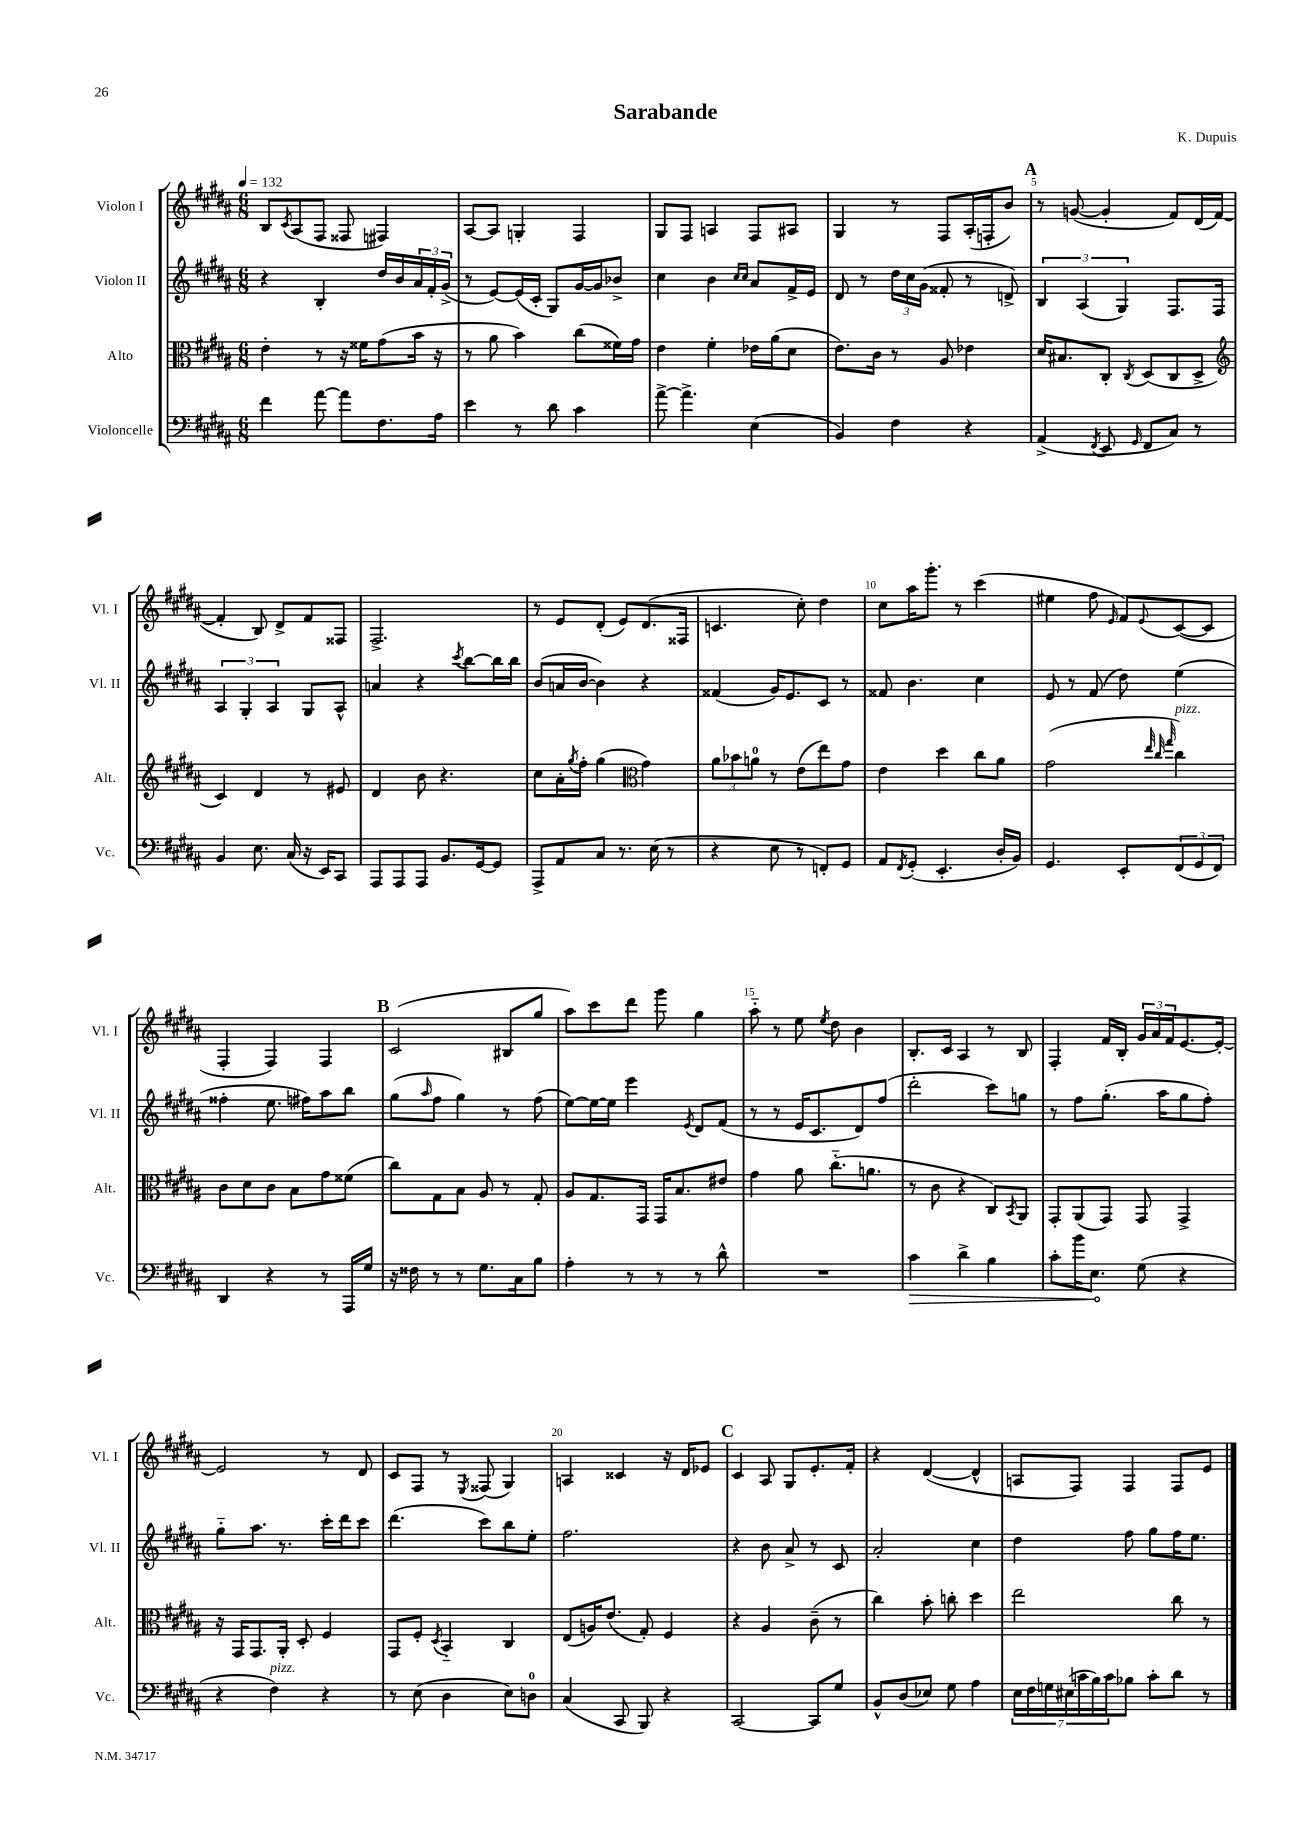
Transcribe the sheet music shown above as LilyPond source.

\header { title = "Sarabande" composer = "K. Dupuis" }
<<
\new StaffGroup <<
\new Staff = "s0" \with { instrumentName = "Violon I" shortInstrumentName = "Vl. I" } {
    \clef treble \key b \major \numericTimeSignature \time 6/8 \tempo 4 = 132
    b8 \acciaccatura { cis'8 } ais8( fis8 fisis8 fis4) |
    ais8~ ais8 g4-. fis4 |
    gis8 fis8 a4 fis8 ais8 |
    gis4 r8 fis8 ais16-.( f16-. b'8) |
    \mark \markup { \bold "A" } r8 g'8~( g'4-. fis'8) dis'16( fis'16~ |
    fis'4-. b8) dis'8-> fis'8 fisis8 |
    fis2.-> |
    r8 e'8 dis'8-.( e'8) dis'8.( fisis16 |
    c'4. cis''8-.) dis''4 |
    cis''8 ais''16 gis'''8.-. r8 cis'''4( |
    eis''4 fis''8 \grace { e'16 } fis'8) \appoggiatura { e'8 } cis'8~( cis'8 |
    fis4-. fis4) fis4 |
    \mark \markup { \bold "B" } cis'2( bis8 gis''8 |
    ais''8) cis'''8 dis'''8 gis'''8 gis''4 |
    ais''8-_ r8 e''8 \acciaccatura { e''8 } dis''8 b'4 |
    b8.-. cis'16 ais4 r8 b8 |
    fis4-. fis'16 b16-. \tuplet 3/2 { gis'16 ais'16 fis'16 } e'8.~ e'16~-. |
    e'2 r8 dis'8 |
    cis'8 fis8 r8 \acciaccatura { e8 } fisis8( gis4) |
    a4 cisis'4 r16 dis'16 ees'8 |
    \mark \markup { \bold "C" } cis'4 ais8 gis8 e'8.-. fis'16-. |
    r4 dis'4~( dis'4-^ |
    a8 fis8) fis4 fis8 e'8 \bar "|." |
}
\new Staff = "s1" \with { instrumentName = "Violon II" shortInstrumentName = "Vl. II" } {
    \clef treble \key b \major \numericTimeSignature \time 6/8
    r4 b4-. dis''16 b'16 \tuplet 3/2 { ais'16 fis'16-. gis'16->( } |
    r8 e'8~) e'16( cis'16-. gis8) gis'16~ gis'16 bes'8-> |
    cis''4 b'4 \grace { cis''16 cis''16 } ais'8 fis'16-> e'16 |
    dis'8 r8 \tuplet 3/2 { dis''16 cis''16 gis'16( } fisis'8-. r8 d'8->) |
    \mark \markup { \bold "A" } \tuplet 3/2 { b4 ais4( gis4) } fis8. fis16 |
    \tuplet 3/2 { ais4 gis4-. ais4 } gis8 ais8-^ |
    a'4 r4 \acciaccatura { cis'''8 } b''8~ b''16 b''16 |
    b'8( a'16 b'16~ b'4) r4 |
    fisis'4( gis'16) e'8. cis'8 r8 |
    fisis'8 b'4. cis''4 |
    e'8 r8 fis'8( dis''8) e''4( |
    fisis''4-. e''8. fis''16) ais''8 b''8 |
    \mark \markup { \bold "B" } gis''8( \grace { ais''16 } fis''8 gis''4) r8 fis''8( |
    e''8~) e''16~ e''16 e'''4 \acciaccatura { e'8 } dis'8 fis'8( |
    r8 r8 e'16 cis'8. dis'8) fis''8( |
    dis'''2-. cis'''8) g''8 |
    r8 fis''8 gis''8.-.( ais''16 gis''8 fis''8-.) |
    gis''8-_ ais''8. r8. cis'''16-. dis'''16 cis'''8 |
    dis'''4.( cis'''8) b''8 e''8-. |
    fis''2. |
    \mark \markup { \bold "C" } r4 b'8 ais'8-> r8 cis'8 |
    ais'2-. cis''4 |
    dis''4 fis''8 gis''8 fis''16 e''8. \bar "|." |
}
\new Staff = "s2" \with { instrumentName = "Alto" shortInstrumentName = "Alt." } {
    \clef alto \key b \major \numericTimeSignature \time 6/8
    e'4-. r8 r16 fisis'16 gis'8( b'16 r16 |
    r8 ais'8 b'4) cis''8( fisis'16) gis'16 |
    e'4 fis'4-. ees'16 ais'16( dis'8 |
    e'8.) cis'16 r8 ais8 ees'4 |
    \mark \markup { \bold "A" } dis'16 bis8. cis8-. \acciaccatura { cis8 } dis8( cis8 dis8-> |
    \clef treble cis'4) dis'4 r8 eis'8 |
    dis'4 b'8 r4. |
    cis''8 ais'16-. \acciaccatura { gis''8 } fis''16-. gis''4( \clef alto gis'4) |
    \tuplet 3/2 { ais'8 bes'8 a'8-0 } r8 e'8( e''8) gis'8 |
    e'4 dis''4 cis''8 ais'8 |
    gis'2( \grace { e''32 cis''32 gis''32 } cis''4^\markup { \italic "pizz." }) |
    cis'8 dis'8 cis'8 b8 gis'8 fisis'8( |
    \mark \markup { \bold "B" } cis''8) gis8 b8 ais8 r8 gis8-. |
    ais8 gis8. gis,16 gis,16 b8. eis'8 |
    gis'4 ais'8 cis''8.-_( a'8. |
    r8 cis'8 r4 cis8) \acciaccatura { b,8 } ais,8 |
    gis,8-. ais,8( gis,8) gis,8 gis,4-> |
    r16 gis,16 gis,8. ais,16-. dis8-. fis4 |
    gis,8 fis8-. \acciaccatura { dis8 } b,4-_ cis4 |
    e8( a16) e'8.( gis8-.) fis4 |
    \mark \markup { \bold "C" } r4 ais4 cis'8--( r8 |
    cis''4) b'8-. c''8-. dis''4 |
    e''2 cis''8 r8 \bar "|." |
}
\new Staff = "s3" \with { instrumentName = "Violoncelle" shortInstrumentName = "Vc." } {
    \clef bass \key b \major \numericTimeSignature \time 6/8
    fis'4 ais'8~ ais'8 fis8. ais16 |
    e'4 r8 dis'8 cis'4 |
    ais'8~-> ais'4.-> e4( |
    b,4) fis4 r4 |
    \mark \markup { \bold "A" } ais,4->( \acciaccatura { fis,8 } e,8 \grace { gis,16 } fis,8 cis8) r8 |
    b,4 e8. cis16( r16 e,16) cis,8 |
    ais,,8 ais,,8 ais,,8 b,8. gis,16~ gis,8 |
    ais,,8-> ais,8 cis8 r8. e16( r8 |
    r4 e8 r8 f,8-.) gis,8 |
    ais,8 \acciaccatura { fis,8 } gis,8-.( e,4.-. dis16-. b,16) |
    gis,4. e,8-. \tuplet 3/2 { fis,8( gis,8 fis,8) } |
    dis,4 r4 r8 ais,,16 gis16 |
    \mark \markup { \bold "B" } r16 fisis16 r8 r8 gis8. cis16 b8 |
    ais4-. r8 r8 r8 dis'8-^ |
    R2. |
    \once \override Hairpin.circled-tip = ##t cis'4\> dis'4-> b4 |
    cis'8-. b'16 e8.\! gis8( r4 |
    r4 fis4^\markup { \italic "pizz." }) r4 |
    r8 e8( dis4 e8) d8-0 |
    cis4( cis,8 b,,8) r4 |
    \mark \markup { \bold "C" } cis,2~ cis,8 gis8 |
    b,8-^ dis8( ees8) gis8 ais4 |
    \tuplet 7/4 { e16 fis16 g16 eis16( c'16 b16) c'16 } bes8 c'8-. dis'8 r8 \bar "|." |
}
>>
>>
\layout { \context { \Score \override BarNumber.break-visibility = ##(#f #t #t) barNumberVisibility = #(every-nth-bar-number-visible 5) } }
